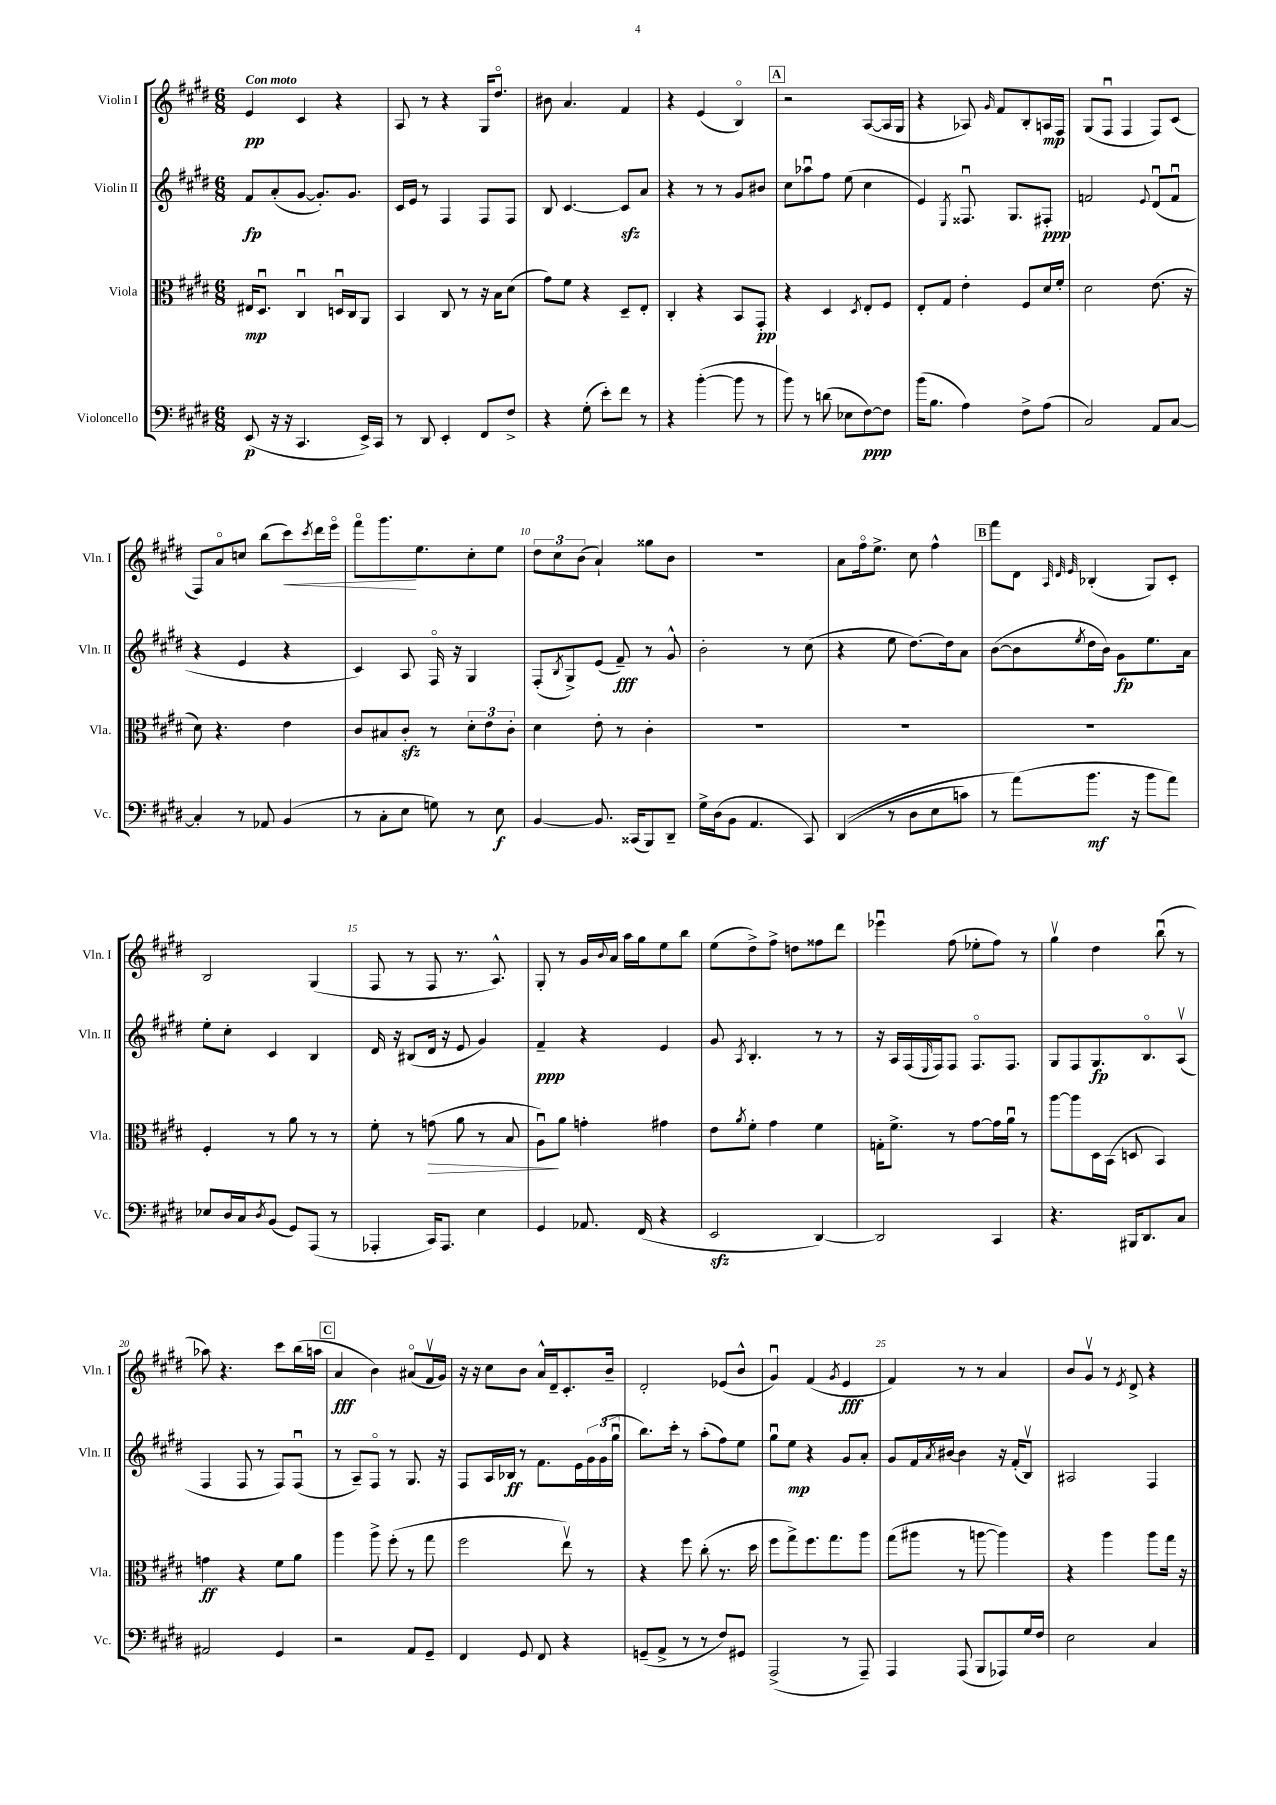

**kern	**kern	**kern	**kern
*staff4	*staff3	*staff2	*staff1
*clefF4	*clefC3	*clefG2	*clefG2
*k[f#c#g#d#]	*k[f#c#g#d#]	*k[f#c#g#d#]	*k[f#c#g#d#]
*M6/8	*M6/8	*M6/8	*M6/8
(8EE	16E#	8f#	4e
.	8.D#u	.	.
16r	.	(8a'	.
16r	.	.	.
4.CC#	4C#u	[8g#	4c#
.	.	8.g#'])	.
.	16Du	.	4r
.	16C#	8.g#	.
16EE^)	8AA	.	.
16CC#	.	.	.
=	=	=	=
8r	4BB	16c#	8A
.	.	16e	.
8DD#	.	8r	8r
4EE'	8C#	4F#	4r
.	8r	.	.
8FF#	16r	8F#	16G#
.	16B	.	8.dd#o
8F#^	(8d#	8F#	.
=	=	=	=
4r	8g#)	8B	8b#
.	8f#	[4.c#	4.a
(8G#'	4r	.	.
8e')	.	.	.
8f#	8D#~	8c#]	4f#
8r	8E'	8a	.
=	=	=	=
4r	4C#'	4r	4r
([4b'	4r	8r	(4e
.	.	8r	.
8b]	8BB	8g#	4Bo)
8r	8GG#'	8b#	.
=	=	=	=
8b)	4r	8cc#	2r
8r	.	8aa-u	.
(8d	4D#	8ff#	.
8E-	.	(8ee	.
.	8qD#	.	.
[8F#)	8E'	4cc#	([8A
8F#]	8F#	.	16A]
.	.	.	16G#
=	=	=	=
(16b	8E'	4e)	4r
8.B	.	.	.
.	8G#	.	.
.	.	8qE	.
4A)	4e'	8.F##u	8A-)
.	.	.	16qqg#
.	.	.	8f#
.	.	8.G#	.
8F#^	8F#	.	8B'
(8A	16d#	8F#'	16A
.	16f#'	.	16F#
=	=	=	=
2C#)	2d#	2f	(8G#
.	.	.	8F#u
.	.	.	4F#
.	.	8qqe	.
8AA	(8.e	(8d#u	8F#)
[8C#	.	8fu	(8c#
.	16r	.	.
=	=	=	=
4C#']	8d#)	4r	8F#)
.	4.r	.	8ao
8r	.	4e	8cc
8AA-	.	.	(8bb
(4BB	4e	4r	8ccc#)
.	.	.	8qccc#
.	.	.	16ddd#
.	.	.	16eeeo
=	=	=	=
8r	8c#	4c#)	8fff#o
8C#'	8B#	.	8.ggg#
8E	8c#'	8A	.
.	.	.	8.ee
8G)	8r	16F#o	.
.	.	16r	.
8r	12d#'	4G#	8cc#'
.	12e	.	.
8E	.	.	8ee
.	12c#'	.	.
=	=	=	=
[4BB	4d#	(8F#'	12dd#
.	.	.	12cc#
.	.	8qB	.
.	.	8G#^)	.
.	.	.	(12b
8.BB]	8e'	(8e	4a`)
.	8r	8f#~)	.
(16CC##	.	.	.
8BBB)	4c#'	8r	8gg##
8DD#~	.	8g#^^	8b
=	=	=	=
16G#^	2.r	2b'	2.r
(16D#	.	.	.
8BB	.	.	.
4.AA	.	.	.
.	.	8r	.
8CC#)	.	(8cc#	.
=	=	=	=
&((4DD#	2.r	4r	8a
.	.	.	16ff#o
.	.	.	8.ee^
8r	.	8ee	.
8D#	.	[8.dd#)	8cc#
8E	.	.	4ff#^^
.	.	16dd#]	.
8c)	.	8a	.
=	=	=	=
8r	2.r	([8b	8fff#
(8a&)	.	8b]	8d#
.	.	.	32qqA
.	.	.	32qqd#
.	.	8qee	32qqe
8.b	.	16dd#	(4B-'
.	.	16b)	.
.	.	8g#	.
16r	.	.	.
8b	.	8.ee	8G#)
8a)	.	.	8c#'
.	.	16a	.
=	=	=	=
8E-	4F#'	8ee'	2B
16D#	.	8cc#'	.
16C#	.	.	.
8qD#	.	.	.
(8BB	8r	4c#	.
8GG#)	8a	.	.
(8AAA	8r	4B	(4G#
8r	8r	.	.
=	=	=	=
4AAA-'	8f#'	16d#	8F#
.	.	16r	.
.	8r	(8B#	8r
16CC#)	(8g	16d#	8F#
8.AAA-	.	16r	.
.	8a	8e	8.r
4E	8r	4g#)	.
.	.	.	8.A^^)
.	8B	.	.
=	=	=	=
4GG#	8Au)	4f#~	8G#'
.	8a	.	8r
8.AA-	4g'	4r	16g#
.	.	.	8qqb
.	.	.	16a
.	.	.	16aa
(16FF#	.	.	16gg#
4r	4g#	4e	8ee
.	.	.	8bb
=	=	=	=
2EE	8e	8g#	(8ee
.	8qa	8qA	.
.	8f#'	4.B'	8dd#^)
.	4g#	.	8ff#^
.	.	.	8dd
[4DD#)	4f#	8r	8ff##
.	.	8r	8ddd#
=	=	=	=
2DD#]	16G'	16r	4eee-u
.	8.f#^	16A	.
.	.	(16F#	.
.	.	16qqE	.
.	.	16F#)	.
.	8r	8F#	(8ff#
.	[8g#	8.F#o	8ee-'
4CC#	16g#]	.	8ff#)
.	16au	8.F#	.
.	8r	.	8r
=	=	=	=
4.r	[8aa	8G#	4gg#v
.	8aa]	8F#	.
.	16D#	8.G#	4dd#
.	(16BB	.	.
16BBB#	8D	.	.
8.DD#	.	8.Bo	.
.	4BB)	.	(8bbu
8C#	.	(8Av	8r
=	=	=	=
2AA#	4g	4F#	8aa-)
.	.	.	4.r
.	4r	8F#	.
.	.	8r	.
4GG#	8f#	8F#)	8ccc#
.	8a	(8F#u	(16bb
.	.	.	16aa
=	=	=	=
2r	4aa	8r	4a
.	.	8A~)	.
.	8aa^	8F#o	4b)
.	(8ff#'	8r	.
8AA	8r	8.G#	(8a#o
8GG#~	8gg#	.	16f#v
.	.	16r	16g#)
=	=	=	=
4FF#	2ff#	8F#	16r
.	.	.	16r
.	.	16A	8cc#
.	.	16B-	.
8GG#	.	8r	8b
8FF#	.	8.f#	16a^^
.	.	.	16d#~
4r	8eev)	.	8.c#'
.	.	16e	.
.	8r	24g#	.
.	.	(24g#	.
.	.	.	16b~
.	.	24gg#u	.
=	=	=	=
(8GG~	4r	8.bb)	2d#'
8AA^	.	.	.
.	.	16ccc#'	.
8r	8ff#	8r	.
8r	(8cc#'	(8aa'	.
8F#)	8.r	8ff#)	(8e-
8GG#	.	8ee	8b^^
.	16dd#	.	.
=	=	=	=
(2AAA^	8ff#	8gg#u	4g#u)
.	8gg#^)	8ee	.
.	8.ff#	4r	(4f#
.	8.gg#	.	.
.	.	.	8qg#
8r	.	8g#	4e
8AAA~)	8aa	8a'	.
=	=	=	=
4AAA	(8gg#	8g#	4f#)
.	8aa#	16f#	.
.	.	8qa	.
.	.	[16b#	.
(8AAA	8r	4b#]	8r
8BBB	[8aa	.	8r
8AAA-)	4aa])	16r	4a
.	.	(16f#'	.
16G#	.	8Bv)	.
16F#	.	.	.
=	=	=	=
2E	4r	2A#	8b
.	.	.	8g#v
.	4aa	.	8r
.	.	.	8qe
.	.	.	8d#^
4C#	8aa	4F#	4r
.	16gg#	.	.
.	16r	.	.
==	==	==	==
*-	*-	*-	*-
